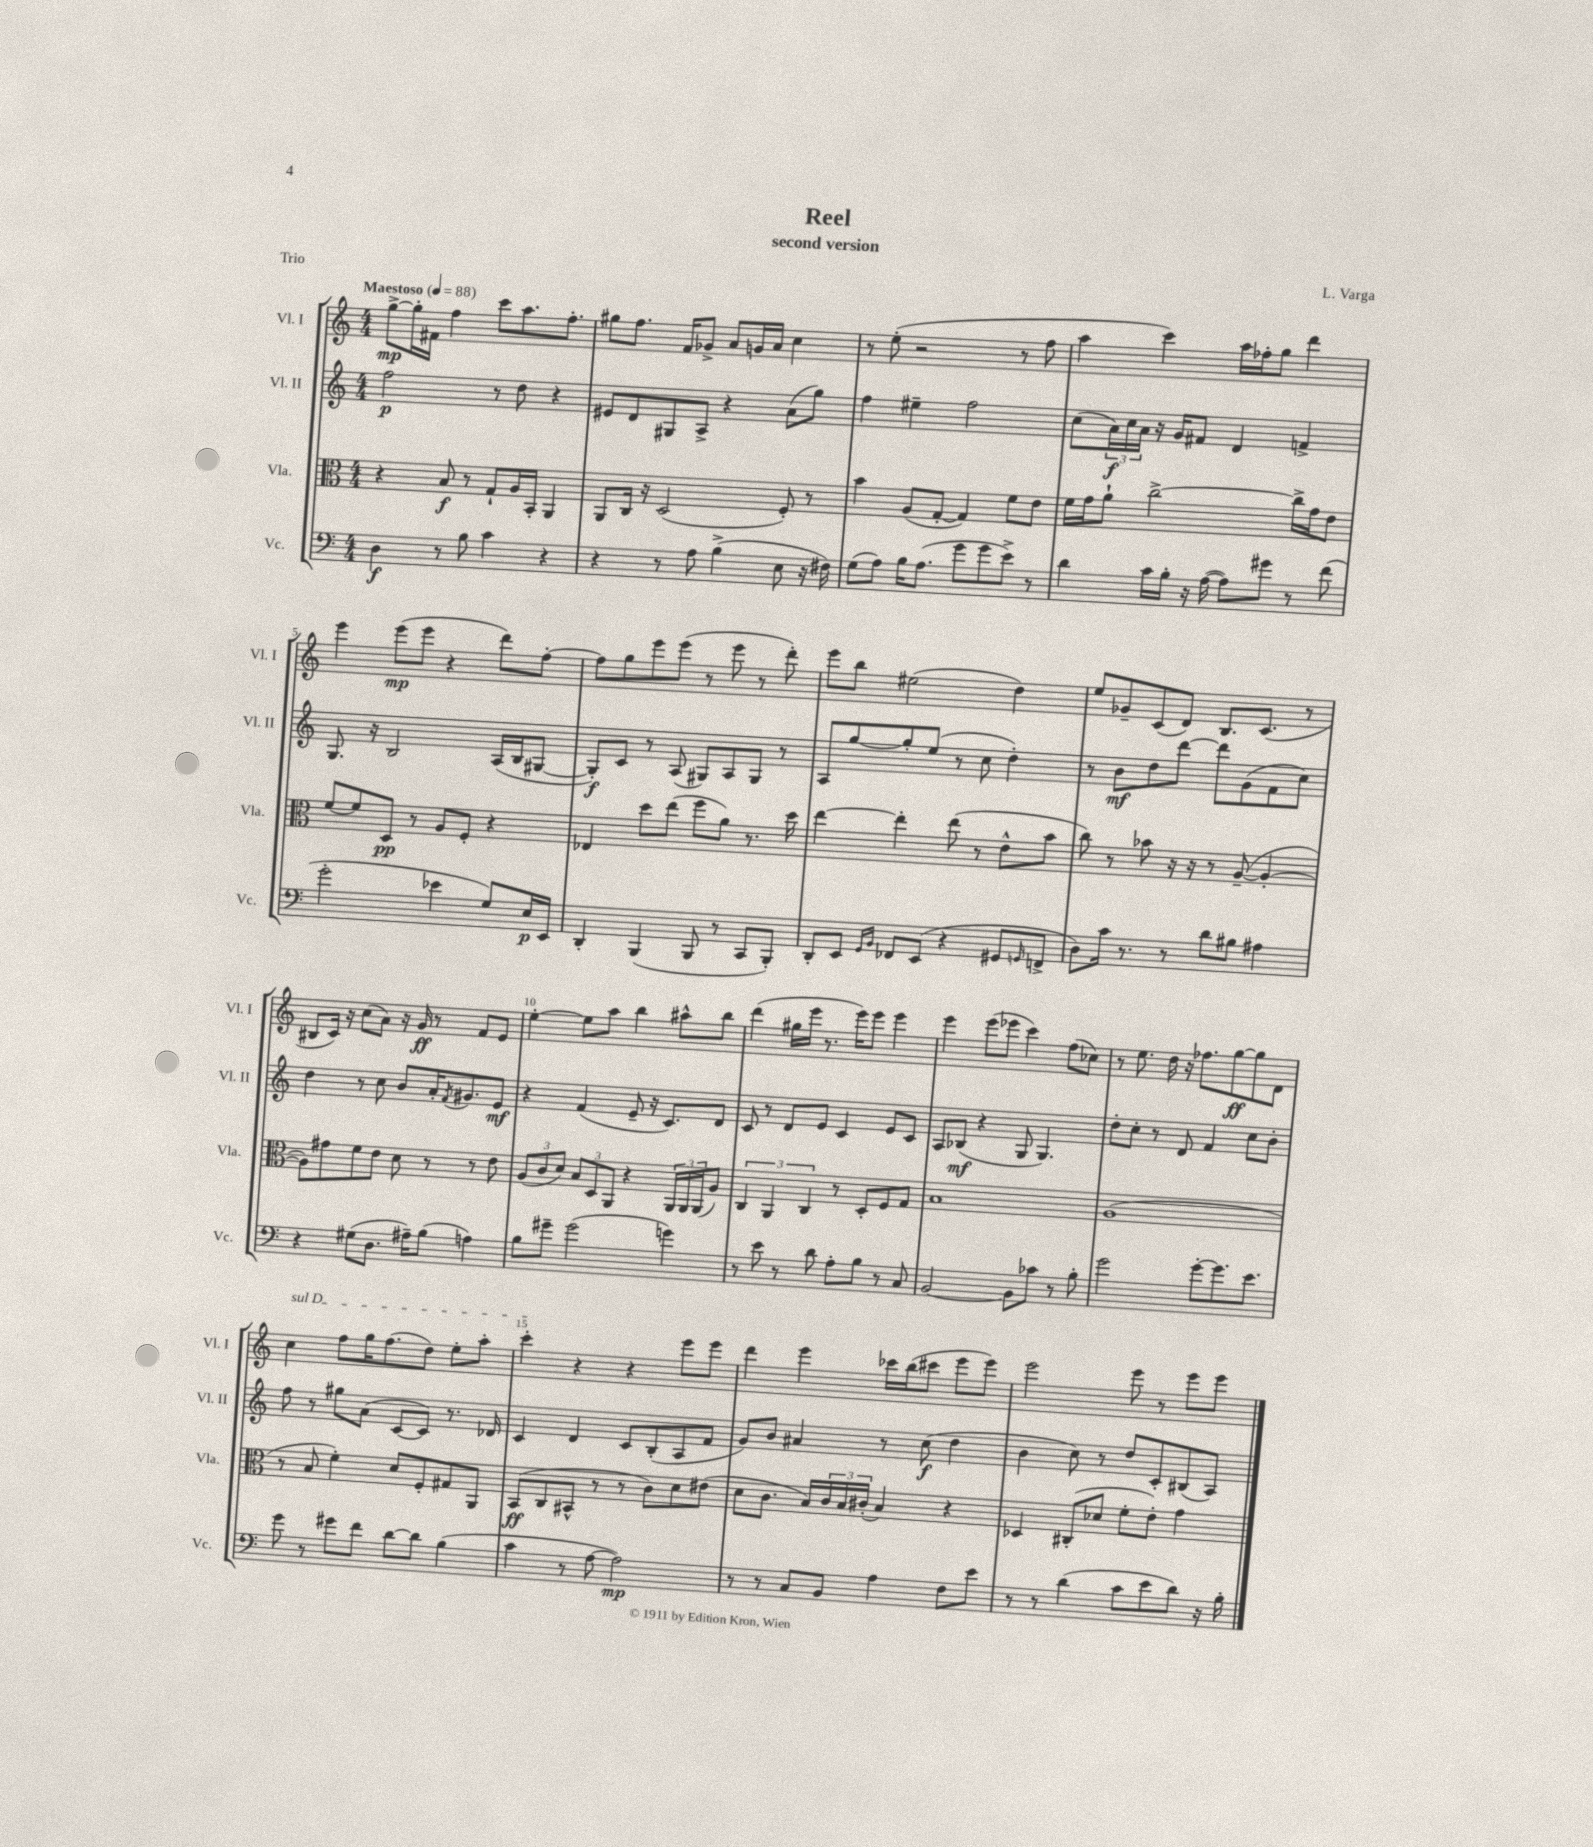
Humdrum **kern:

**kern	**dynam	**kern	**dynam	**kern	**dynam	**kern	**dynam
*part4	*part4	*part3	*part3	*part2	*part2	*part1	*part1
*staff4	*staff4	*staff3	*staff3	*staff2	*staff2	*staff1	*staff1
*I"Vc.	*	*I"Vla.	*	*I"Vl. II	*	*I"Vl. I	*
*I'Vc.	*	*I'Vla.	*	*I'Vl. II	*	*I'Vl. I	*
*clefF4	*	*clefC3	*	*clefG2	*	*clefG2	*
*k[]	*	*k[]	*	*k[]	*	*k[]	*
*M4/4	*	*M4/4	*	*M4/4	*	*M4/4	*
*MM88	*	*MM88	*	*MM88	*	*MM88	*
=1	=1	=1	=1	=1	=1	=1	=1
!	!	!	!	!	!	!LO:TX:a:B:t=Maestoso	!
4D\	f	4r	.	2ff\	p	[8gg^\L	mp
.	.	.	.	.	.	16gg'\L]	.
.	.	.	.	.	.	16f#X\JJ	.
8r	.	8B/	f	.	.	4ff\	.
8B\	.	8r	.	.	.	.	.
4c\	.	8G`/L	.	8r	.	8ccc\L	.
.	.	16A/L	.	8dd\	.	8.aa\	.
.	.	16BB'/JJ	.	.	.	.	.
4r	.	4AA/	.	4r	.	.	.
.	.	.	.	.	.	8.ff'\J	.
=2	=2	=2	=2	=2	=2	=2	=2
4r	.	8AA/L	.	8e#X/L	.	8gg#X\L	.
.	.	16C/Jk	.	8d/	.	8.ff\J	.
.	.	16r	.	.	.	.	.
8r	.	(2D/	.	8G#X/	.	.	.
.	.	.	.	.	.	16f/KL	.
8A\	.	.	.	8A^/J	.	8g-X^/J	.
(4B^\	.	.	.	4r	.	8a/L	.
.	.	.	.	.	.	16gn/L	.
.	.	.	.	.	.	16a/JJ	.
8E\	.	8F'/)	.	(8a\L	.	4cc\	.
16r	.	8r	.	8gg\J)	.	.	.
16F#X\)	.	.	.	.	.	.	.
=3	=3	=3	=3	=3	=3	=3	=3
(8G\L	.	4b\	.	4ff\	.	8r	.
8A\J)	.	.	.	.	.	(8ee'\	.
16B\KL	.	(8A/L	.	4ee#X~\	.	2r	.
(8.A\J	.	.	.	.	.	.	.
.	.	[8G'/J	.	.	.	.	.
8g\L	.	4G/])	.	2ff\	.	.	.
8g\	.	.	.	.	.	.	.
8e^\J)	.	8f\L	.	.	.	8r	.
8r	.	8e\J	.	.	.	8ff\	.
=4	=4	=4	=4	=4	=4	=4	=4
4d\	.	16f\LL	.	(8cc\L	.	4aa\	.
.	.	16g\J	.	.	.	.	.
.	.	8a`\J	.	24a\L)	f	.	.
.	.	.	.	24cc\	.	.	.
.	.	.	.	24a\JJ	.	.	.
16c\LL	.	[2cc^\	.	16r	.	4ccc\)	.
16B'\JJ	.	.	.	16g/KL	.	.	.
16r	.	.	.	8f#X/J	.	.	.
([16A\	.	.	.	.	.	.	.
8A\L])	.	.	.	4d/	.	16aa\LL	.
.	.	.	.	.	.	16ff-X'\J	.
8g#X\J	.	.	.	.	.	8gg\J	.
8r	.	16cc^\LL]	.	4fn^/	.	4ddd\	.
.	.	16g\J	.	.	.	.	.
(8f\	.	8e\J	.	.	.	.	.
!!LO:LB:g=z
=5	=5	=5	=5	=5	=5	=5	=5
2g'\	.	[8f/L	.	8.G/	.	4eee\	.
.	.	8f/]	.	.	.	.	.
.	.	.	.	16r	.	.	.
.	.	8D/J	pp	2B/	.	(8eee\L	mp
.	.	8r	.	.	.	8eee\J	.
4e-X\	.	8A/L	.	.	.	4r	.
.	.	8F'/J	.	.	.	.	.
8G/L)	.	4r	.	(16A/LL	.	8ddd\L)	.
.	.	.	.	16B/J	.	.	.
16E/L	p	.	.	[8G#X/J	.	[8ff'\J	.
16EE/JJ	.	.	.	.	.	.	.
=6	=6	=6	=6	=6	=6	=6	=6
4DD'/	.	4E-X/	.	8G#'/L])	f	8ff\L]	.
.	.	.	.	8c/J	.	8gg\	.
(4BBB/	.	8dd\L	.	8r	.	8eee\	.
.	.	(8ee\J	.	(8A/	.	(8eee\J	.
8BBB/	.	8ff\L	.	8G#X/L)	.	8r	.
8r	.	8a\J)	.	8A/	.	8eee\	.
8CC/L	.	8.r	.	8G#/J	.	8r	.
8BBB'/J)	.	.	.	8r	.	8ddd'\)	.
.	.	16dd\	.	.	.	.	.
=7	=7	=7	=7	=7	=7	=7	=7
8DD'/L	.	[4ee\	.	8A/L	.	8eee\L	.
8EE/J	.	.	.	[8gg/	.	8bb\J	.
16qqGG/LL	.	.	.	.	.	.	.
16qqBB/JJ	.	.	.	.	.	.	.
8FF-X/L	.	4ee'\]	.	8gg'/]	.	(2ee#X\	.
(8EE/J	.	.	.	(8ee/J	.	.	.
4r	.	(8ee\	.	8r	.	.	.
.	.	8r	.	8cc\	.	.	.
8GG#X/L	.	8e^^\L	.	4dd'\)	.	4dd\)	.
16qqGGn/	.	.	.	.	.	.	.
8FFn^/J	.	8b\J	.	.	.	.	.
=8	=8	=8	=8	=8	=8	=8	=8
8D\L)	.	8cc\)	.	8r	.	8ee/L	.
16c\Jk	.	8r	.	8b\L	mf	8g-X~/	.
8.r	.	.	.	.	.	.	.
.	.	8b-X\	.	8dd\	.	(8c/	.
8r	.	16r	.	[8ddd\J	.	8d/J)	.
.	.	16r	.	.	.	.	.
8d\L	.	8r	.	8ddd\L]	.	8.B/L	.
8B#X\J	.	([8A~/	.	(8g\	.	.	.
.	.	.	.	.	.	(8.c/J	.
4A#X\	.	4A'/_	.	8f\	.	.	.
.	.	.	.	8cc\J)	.	8r	.
!!LO:LB:g=z
=9	=9	=9	=9	=9	=9	=9	=9
4r	.	8A\L])	.	4dd\	.	8B#X/L	.
.	.	8g#X\	.	.	.	16c/Jk)	.
.	.	.	.	.	.	16r	.
(8G#X\L	.	8f\	.	8r	.	(8cc\L	.
8.D\J	.	8e\J	.	8cc\	.	8a\J)	.
.	.	8d\	.	8b/L	.	16r	.
16A#X~\KL)	.	.	.	.	.	16g/	ff
(8B\J	.	8r	.	16a'/K	.	8r	.
.	.	.	.	8qf/	.	.	.
.	.	.	.	8.g#X/	.	.	.
4An\)	.	8r	.	.	.	8f/L	.
.	.	8e\	.	8e/J	mf	8e/J	.
=10	=10	=10	=10	=10	=10	=10	=10
8B\L	.	(12A/L	.	4r	.	[4ee'\	.
.	.	12c/	.	.	.	.	.
8g#X~\J	.	.	.	.	.	.	.
.	.	12d/J)	.	.	.	.	.
(2g#\	.	12B/L	.	(4f/	.	8ee\L]	.
.	.	12D/	.	.	.	.	.
.	.	.	.	.	.	8aa\J	.
.	.	12AA/J	.	.	.	.	.
.	.	4r	.	8e~/	.	4bb\	.
.	.	.	.	16r	.	.	.
.	.	.	.	8.c/L)	.	.	.
4gn\)	.	24AA/LL	.	.	.	8aa#X^^\L	.
.	.	24AA/	.	.	.	.	.
.	.	(24AA/J	.	.	.	.	.
.	.	8A/J)	.	8d/J	.	8bb\J	.
=11	=11	=11	=11	=11	=11	=11	=11
8r	.	6C/	.	8c/	.	(4ddd\	.
8e\	.	.	.	8r	.	.	.
.	.	6AA/	.	.	.	.	.
8r	.	.	.	8d/L	.	16gg#X\LL	.
.	.	.	.	.	.	16eee\JJ	.
.	.	6C/	.	.	.	.	.
8d\	.	.	.	8e/J	.	8.r	.
8A'\L	.	8r	.	4c/	.	.	.
.	.	.	.	.	.	16eee\KL)	.
8B\J	.	8D'/L	.	.	.	8eee\J	.
8r	.	8F/	.	8e/L	.	4eee\	.
8C/	.	8G/J	.	8c/J	.	.	.
=12	=12	=12	=12	=12	=12	=12	=12
[2BB/	.	1B	.	8A/L	.	4eee\	.
.	.	.	.	(8B-X/J	mf	.	.
.	.	.	.	4r	.	(8eee\L	.
.	.	.	.	.	.	8eee-X\J	.
8BB\L]	.	.	.	8G/	.	4ccc\)	.
8c-X\J	.	.	.	4.G/)	.	.	.
8r	.	.	.	.	.	(8ff\L	.
8B'\	.	.	.	.	.	8cc-X\J)	.
=13	=13	=13	=13	=13	=13	=13	=13
2g\	.	(1A	.	8dd'\L	.	8r	.
.	.	.	.	8cc'\J	.	8.ee\	.
.	.	.	.	8r	.	.	.
.	.	.	.	.	.	16dd\	.
.	.	.	.	8d/	.	16r	.
.	.	.	.	.	.	8.ff-X\L	.
[8g'\L	.	.	.	4f/	.	.	.
8.g\]	.	.	.	.	.	[8gg\	ff
.	.	.	.	8cc\L	.	8gg\]	.
8.e\J	.	.	.	.	.	.	.
.	.	.	.	8b'\J	.	8d\J	.
!!LO:LB:g=z
=14	=14	=14	=14	=14	=14	=14	=14
!	!	!	!	!	!	!LO:TX:a:i:t=sul D	!
8g\	.	8r	.	8ff\	.	4cc\	.
8r	.	8B/	.	8r	.	.	.
8g#X\L	.	4f'\)	.	8gg#X\L	.	8ff\L	.
8f\J	.	.	.	(8a\J	.	16gg\K	.
.	.	.	.	.	.	(8.ff\	.
[8d\L	.	8d/L	.	[8c/L	.	.	.
8d\J]	.	8F'/	.	8c/J])	.	8dd\J)	.
(4B\	.	8G#X/	.	8.r	.	8ee'\L	.
.	.	8AA/J	.	.	.	8aa'\J	.
.	.	.	.	16d-X/	.	.	.
=15	=15	=15	=15	=15	=15	=15	=15
4c\	.	(8BB/L	ff	4c/	.	4ccc'\	.
.	.	8C/	.	.	.	.	.
8r	.	8BB#X^^/J	.	4d/	.	4r	.
[8A\	.	8r	.	.	.	.	.
2A\])	mp	8r	.	8c/L	.	4r	.
.	.	8c\L)	.	(8B'/	.	.	.
.	.	8d\	.	8A/	.	8eee\L	.
.	.	(8e#X\J	.	8f/J	.	8eee\J	.
=16	=16	=16	=16	=16	=16	=16	=16
8r	.	8d\L	.	8g/L)	.	4ddd\	.
8r	.	8.c\J	.	8b/J	.	.	.
8C/L	.	.	.	4a#X/	.	4eee\	.
.	.	16B/LL)	.	.	.	.	.
8BB/J	.	24c/	.	.	.	.	.
.	.	24B/	.	.	.	.	.
.	.	(24c#X'/JJ	.	.	.	.	.
4A\	.	4B/)	.	8r	.	16ccc-X\LL	.
.	.	.	.	.	.	(16bb\J	.
.	.	.	.	(8cc\	f	8ccc#X\J	.
8F\L	.	4r	.	4dd\	.	8eee\L	.
8e\J	.	.	.	.	.	8eee\J)	.
=17	=17	=17	=17	=17	=17	=17	=17
8r	.	4D-X/	.	4b\	.	2eee\	.
8r	.	.	.	.	.	.	.
(4d\	.	(8C#X'/L	.	8cc\)	.	.	.
.	.	8d-X/J	.	8r	.	.	.
8c\L	.	8f'\L	.	8dd/L	.	8eee\	.
8e\	.	8e'\J)	.	8c'/	.	8r	.
8d\J)	.	4g\	.	(8B#X/	.	8eee\L	.
16r	.	.	.	8A/J)	.	8eee\J	.
16B'\	.	.	.	.	.	.	.
==	==	==	==	==	==	==	==
*-	*-	*-	*-	*-	*-	*-	*-
